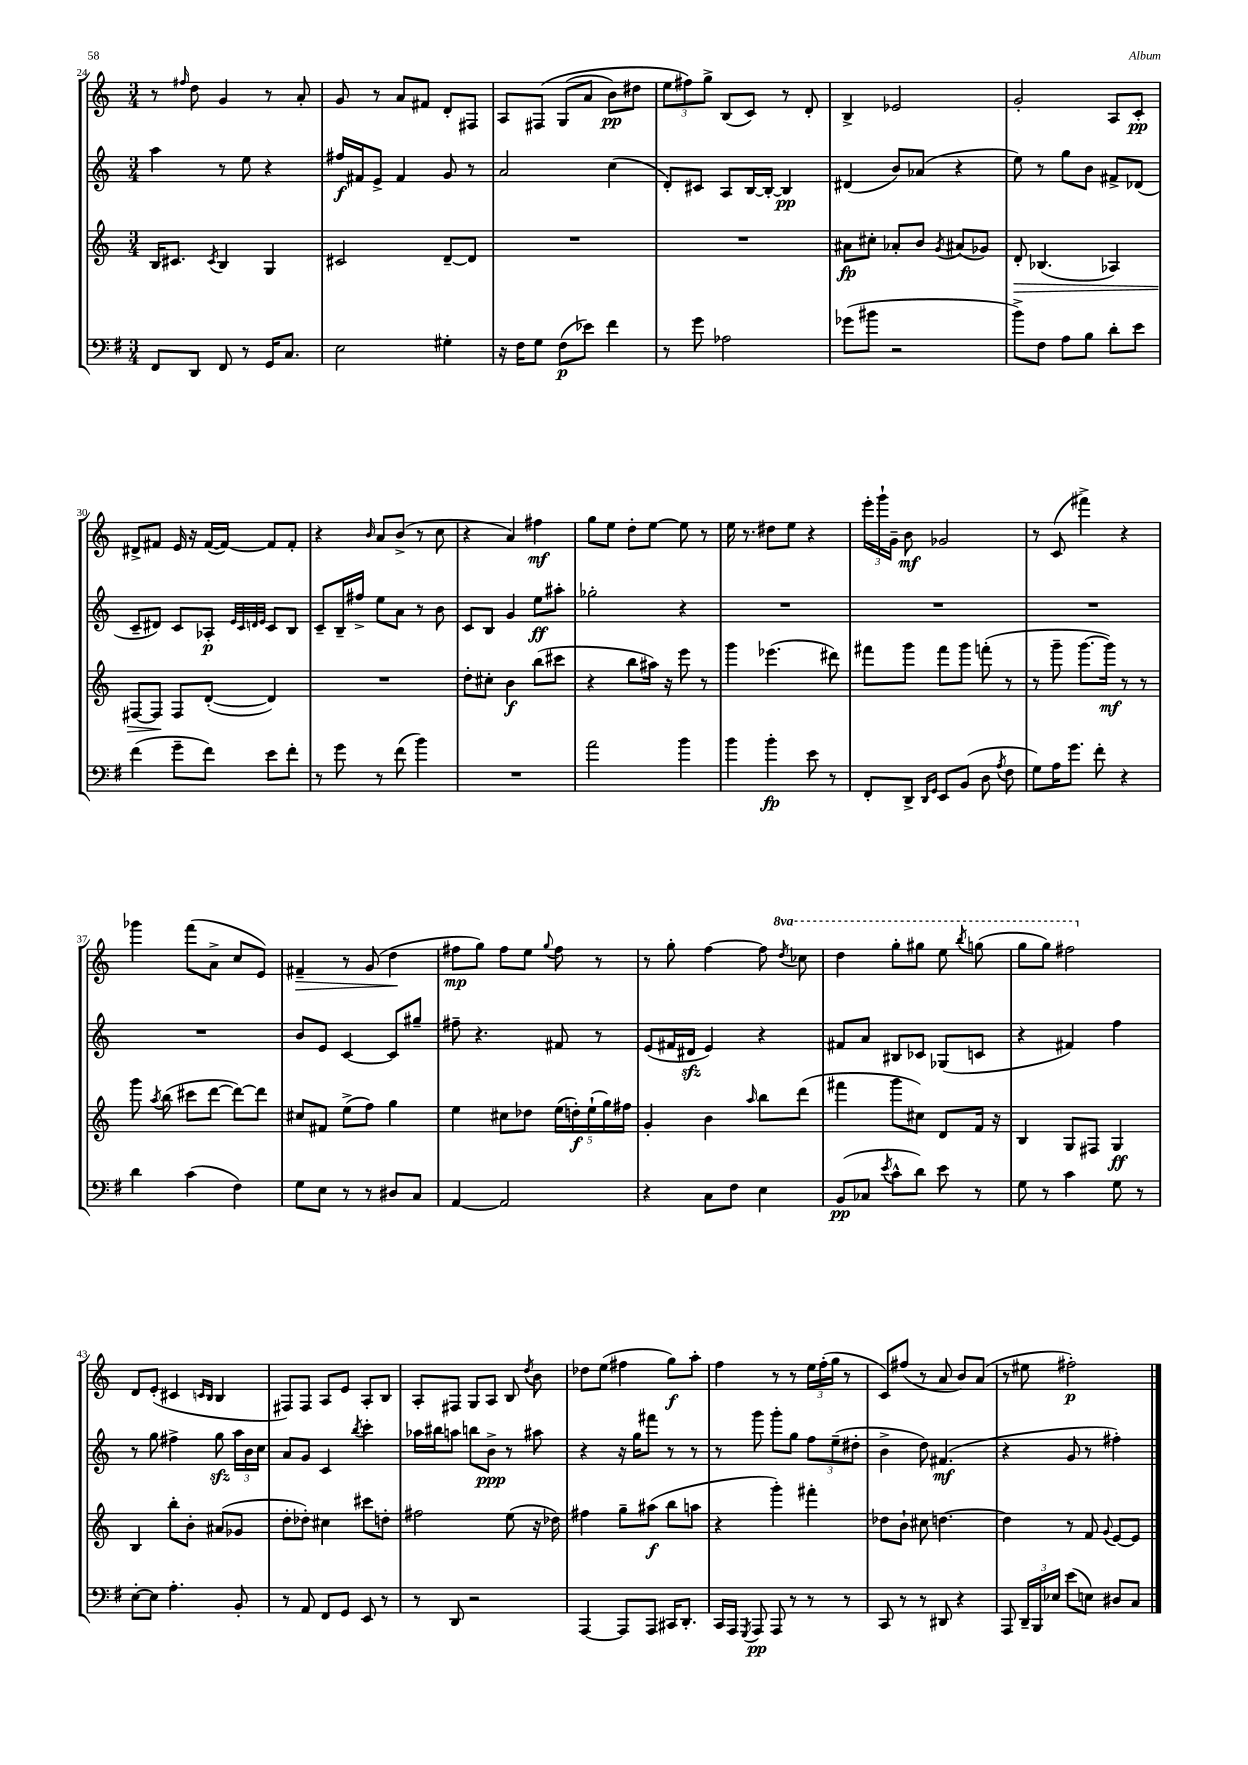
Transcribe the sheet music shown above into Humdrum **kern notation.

**kern	**kern	**kern	**kern
*staff4	*staff3	*staff2	*staff1
*clefF4	*clefG2	*clefG2	*clefG2
*k[f#]	*k[]	*k[]	*k[]
*M3/4	*M3/4	*M3/4	*M3/4
8FF#	16B	4aa	8r
.	8.c#	.	.
.	.	.	16qqff#
8DD	.	.	8dd
.	8qc#	.	.
8FF#	4B	8r	4g
8r	.	8ee	.
16GG	4G	4r	8r
8.C	.	.	.
.	.	.	8a'
=	=	=	=
2E	2c#	16ff#	8g
.	.	16f#	.
.	.	8e^	8r
.	.	4f#	8a
.	.	.	8f#
4G#'	[8d~	8g	8d'
.	8d]	8r	8F#
=	=	=	=
16r	2.r	2a	8A
16F#	.	.	.
8G	.	.	&(8F#
(8F#	.	.	(8G
8e-)	.	.	8a
4f#	.	(4cc	8b)
.	.	.	8dd#
=	=	=	=
8r	2.r	8d')	12ee
.	.	.	12ff#&)
8g	.	8c#	.
.	.	.	12gg^
2A-	.	8A	(8B
.	.	[16B	8c)
.	.	16B'_	.
.	.	4B]	8r
.	.	.	8d'
=	=	=	=
(8g-	8a#	(4d#	4B^
8b#	8cc#'	.	.
2r	8a-'	8b)	2e-
.	8b	(8a-	.
.	8qg	.	.
.	(8a#	4r	.
.	8g-)	.	.
=	=	=	=
8b^)	8d'	8ee)	2g'
8F#	(4.B-	8r	.
8A	.	8gg	.
8B	.	8b	.
8d'	4A-)	8f#^	8A
8e	.	(8d-	8c'
=	=	=	=
(4f#	[8F#	8c~	8d#^
.	8F#]	8d#)	8f#
8g~	8F#	8c	16e
.	.	.	16r
8f#)	([8d'	8A-'	([16f#
.	.	.	16f#_)
.	.	32qqe	.
.	.	32qqc	.
.	.	32qqd	.
.	.	32qqe	.
8e	4d])	8c	8f#]
8f#'	.	8B	8f#'
=	=	=	=
8r	2.r	8c~	4r
8g	.	16B~	.
.	.	16ff#^	.
.	.	.	16qqb
8r	.	8ee	8a
(8f#	.	8a	(8b^
4b)	.	8r	8r
.	.	8b	8cc
=	=	=	=
2.r	8dd'	8c	4r
.	8cc#'	8B	.
.	4b	4g	4a)
.	(8bb	8ee	4ff#
.	8ccc#	8aa#'	.
=	=	=	=
2a	4r	2gg-'	8gg
.	.	.	8ee
.	8bb	.	8dd'
.	16aa#)	.	[8ee
.	16r	.	.
4b	8eee	4r	8ee]
.	8r	.	8r
=	=	=	=
4b	4ggg	2.r	16ee
.	.	.	8.r
4b'	(4.eee-	.	8dd#
.	.	.	8ee
8e	.	.	4r
8r	8ddd#)	.	.
=	=	=	=
8FF#'	8fff#	2.r	24eee'
.	.	.	24ggg`
.	.	.	24g~
8DD^	8ggg	.	8b
16qqDD	.	.	.
16qqGG	.	.	.
8EE	8fff#	.	2g-
(8BB	8ggg	.	.
8D	(8fff'	.	.
8qA	.	.	.
8F#	8r	.	.
=	=	=	=
8G)	8r	2.r	8r
16A	8ggg~	.	(8c
8.g	.	.	.
.	[8.ggg	.	4fff#^)
8f#'	.	.	.
.	16ggg])	.	.
4r	8r	.	4r
.	8r	.	.
=	=	=	=
4d	8ggg	2.r	4ggg-
.	8qaa	.	.
.	(8bb	.	.
(4c	8ccc#	.	(8fff
.	[8ddd	.	8a^
4F#)	8ddd_)	.	8cc
.	8ddd]	.	8e)
=	=	=	=
8G	8cc#	8b	4f#~
8E	8f#	8e	.
8r	(8ee^	[4c	8r
8r	8ff)	.	(8g
8D#	4gg	8c]	4dd
8C	.	8gg#~	.
=	=	=	=
[4AA	4ee	8ff#~	8ff#
.	.	4.r	8gg)
2AA]	8cc#	.	8ff#
.	8dd-	.	8ee
.	.	.	8qqgg
.	(20ee	8f#	8ff#
.	20dd')	.	.
.	(20ee`	.	.
.	.	8r	8r
.	20gg)	.	.
.	20ff#	.	.
=	=	=	=
4r	4g'	(8e	8r
.	.	16f#	8gg'
.	.	16d#	.
8C	4b	4e)	[4ff
8F#	.	.	.
.	16qqaa	.	.
4E	8bb	4r	8ff]
.	.	.	8qddd
.	(8ddd	.	8ccc-
=	=	=	=
(8BB	4fff#	8f#	4ddd
8C-	.	8a	.
8qe	.	.	.
8c^^	8ggg	8B#	8ggg'
8d)	8cc#)	8c-	8ggg#
8e	8d	(8G-	8eee
.	.	.	8qbbb
8r	16f	8c	(8ggg
.	16r	.	.
=	=	=	=
8G	4B	4r	8ggg
8r	.	.	8ggg)
4c	8G	4f#)	2fff#
.	8F#	.	.
8G	4G	4ff	.
8r	.	.	.
=	=	=	=
[8E'	4B	8r	8d
8E]	.	8gg	(8e'
4.A'	8bb'	4ff#^	4c#
.	8b'	.	.
.	.	.	16qqc
.	.	.	16qqB
.	(8a#	8gg	4B
8BB'	8g-	24aa	.
.	.	24b	.
.	.	24cc	.
=	=	=	=
8r	8dd'	8a	8F#)
8AA	8dd-')	8g	8F#
8FF#	4cc#	4c	8A
8GG	.	.	8e
.	.	8qbb	.
8EE	8ccc#	4ccc'	8A'
8r	8dd'	.	8B
=	=	=	=
8r	2ff#	16aa-	8A'
.	.	16bb#	.
8DD	.	8aa	8F#
2r	.	8bb	8G
.	.	8b^	8A
.	(8ee	8r	8B
.	.	.	8qdd
.	16r	8aa#	8b
.	16dd-)	.	.
=	=	=	=
[4AAA	4ff#	4r	8dd-
.	.	.	(8ee
8AAA]	8gg~	16r	4ff#
.	.	16gg	.
8AAA	(8aa#	8fff#	.
16CC#	8bb	8r	8gg)
8.DD'	.	.	.
.	8aa	8r	8aa'
=	=	=	=
16CC	4r	8r	4ff
16AAA	.	.	.
8qGGG	.	.	.
8AAA	.	8ggg	.
8AAA	4ggg')	8ggg'	8r
8r	.	8gg	8r
8r	4fff#'	12ff	24ee
.	.	.	(24ff'
.	.	(12ee~	24gg
8r	.	.	8r
.	.	12dd#'	.
=	=	=	=
8CC	8dd-	4b^	8c)
8r	8b`	.	(8ff#
8r	8cc#	8dd)	8r
8DD#	[4.dd	(4.f#	8a
4r	.	.	8b)
.	.	.	(8a
=	=	=	=
8AAA	4dd]	4r	8r
24DD~	.	.	8ee#
24BBB	.	.	.
24E-	.	.	.
(8e	8r	8g	2ff#')
8E)	8f	8r	.
.	8qqg	.	.
8D#	[8e	4ff#')	.
8C	8e]	.	.
==	==	==	==
*-	*-	*-	*-
